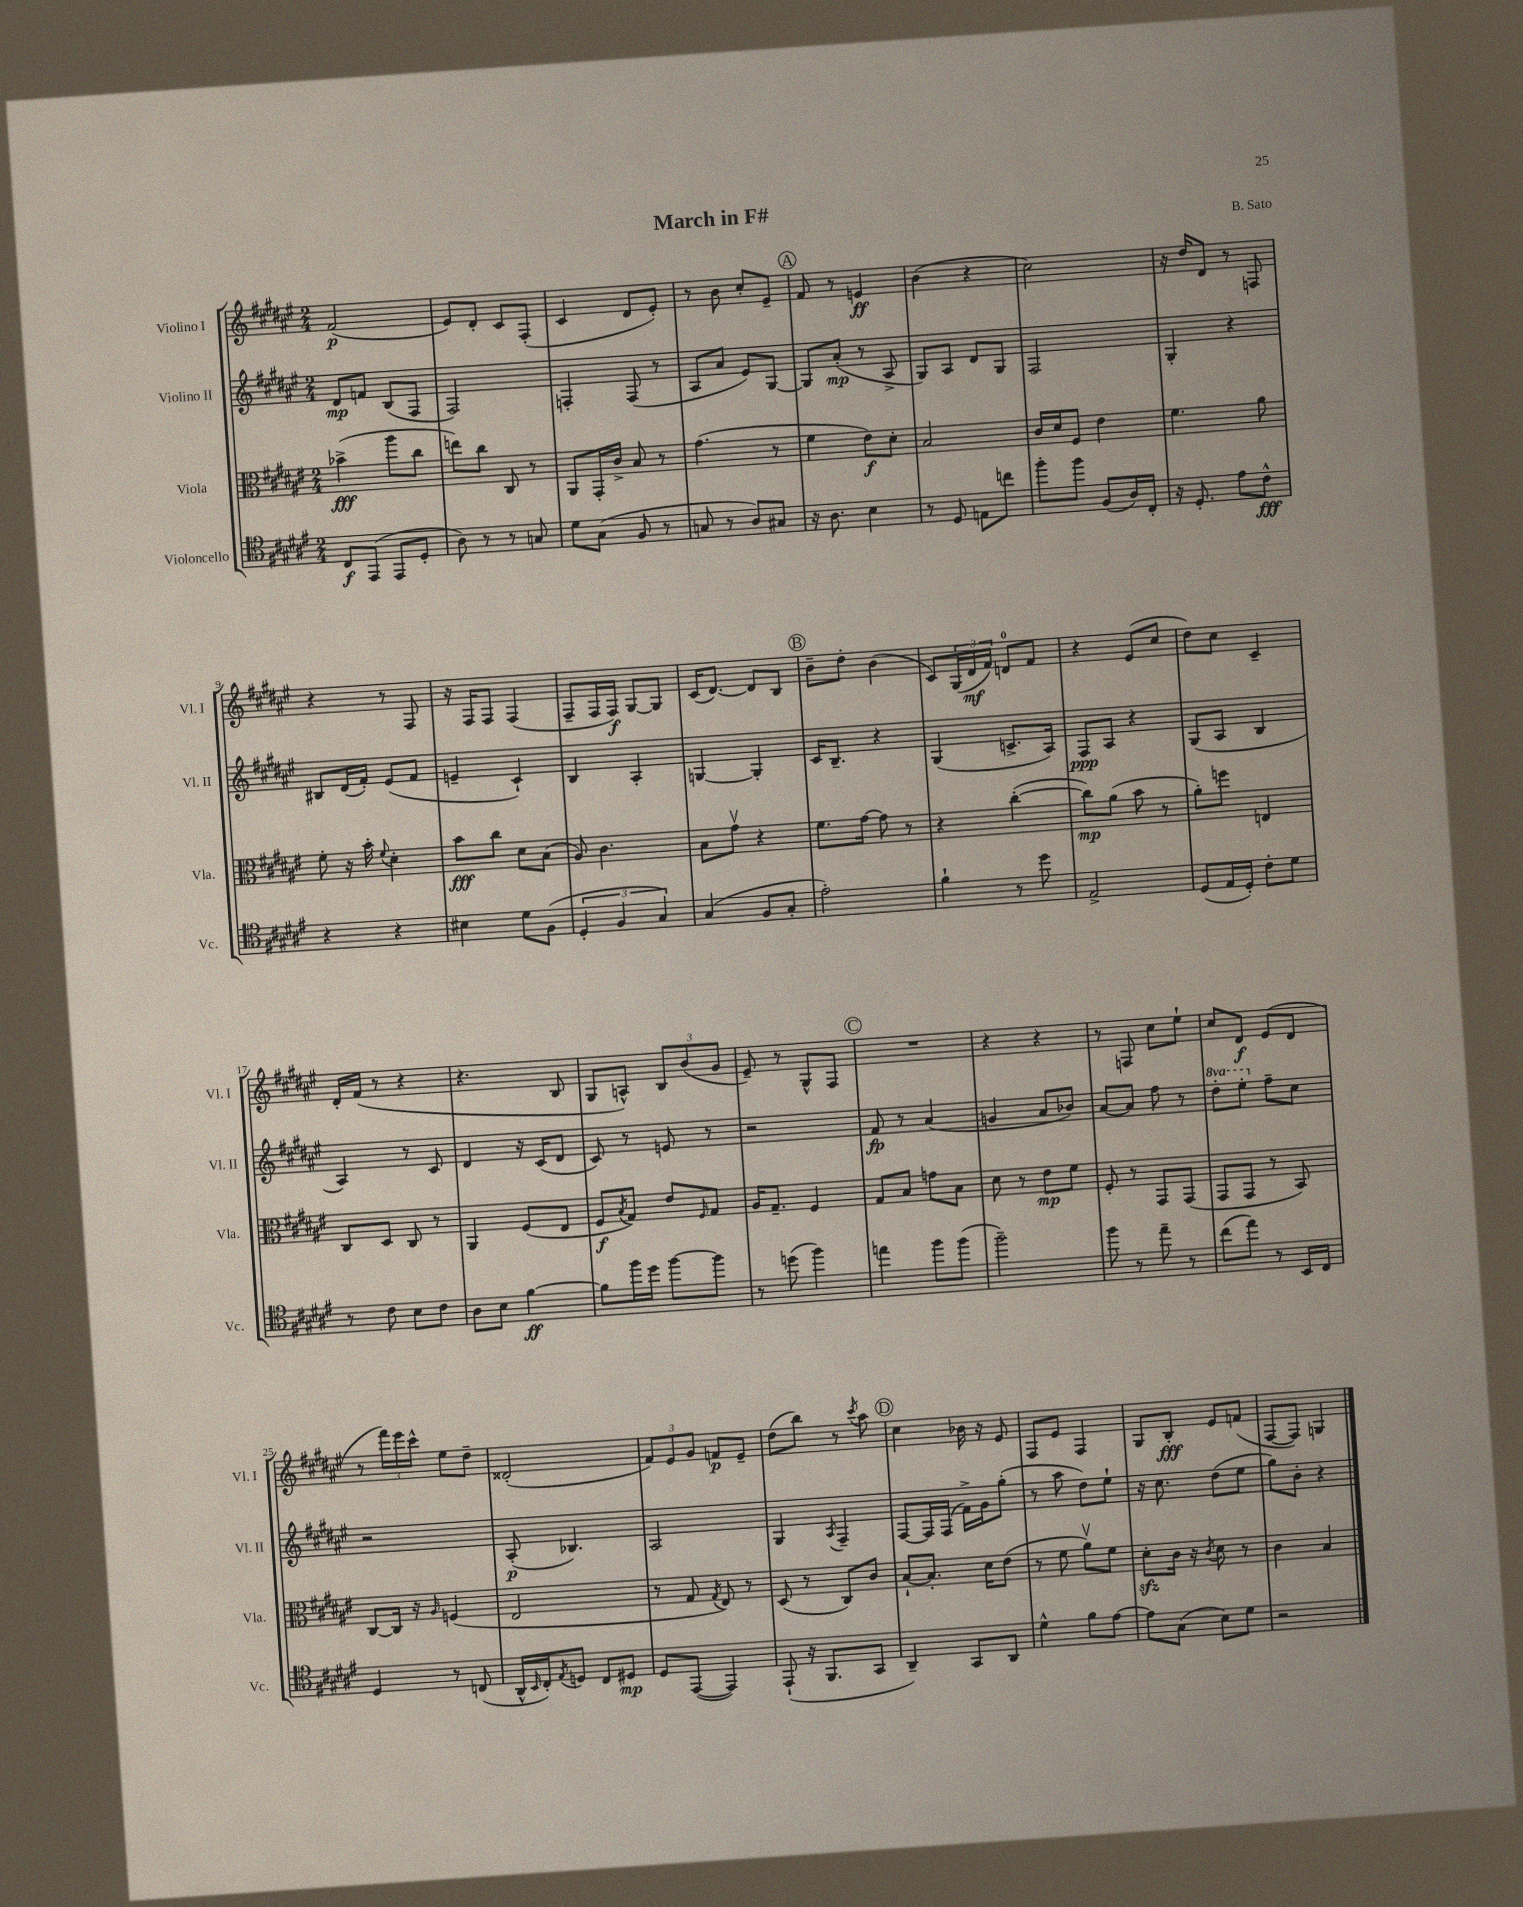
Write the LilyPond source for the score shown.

\header { title = "March in F#" composer = "B. Sato" }
<<
\new StaffGroup <<
\new Staff = "s0" \with { instrumentName = "Violino I" shortInstrumentName = "Vl. I" } {
    \clef treble \key fis \major \numericTimeSignature \time 2/4
    fis'2\p( |
    eis'8) dis'8-. cis'8 fis8-.( |
    cis'4 dis'8 eis'8-.) |
    r8 b'8 cis''8-. eis'8-- |
    \mark \markup { \circle "A" } fis'8 r8 e'4\ff |
    b'4( r4 |
    cis''2) |
    r16 dis''16 dis'8 r8 f8 |
    r4 r8 fis8 |
    r16 fis16 fis8 fis4( |
    fis8-- fis16 fis16\f) gis8~ gis8 |
    cis'16( dis'8.~) dis'8 b8 |
    \mark \markup { \circle "B" } b'8-- dis''8-. b'4( |
    cis'8) \tuplet 3/2 { gis16( dis'16\mf fis'16) } d'8-0 fis'8 |
    r4 eis'8( cis''8 |
    dis''8) cis''8 cis'4-- |
    dis'16-. fis'16( r8 r4 |
    r4. b8 |
    gis8 a8-^) \tuplet 3/2 { b8 b'8( gis'8 } |
    eis'8--) r8 gis8-^ fis8 |
    \mark \markup { \circle "C" } R2 |
    r4 r4 |
    r8 f8 cis''8 eis''8-! |
    cis''8 dis'8\f eis'8( dis'8 |
    r8 \tuplet 3/2 { fis'''16) eis'''16 cis'''16-^ } eis''8 dis''8-- |
    disis'2-.( |
    \tuplet 3/2 { fis'8) eis'8 gis'8 } f'8\p eis'8-- |
    dis''8( b''8) r8 \acciaccatura { cis'''8 } ais''8 |
    \mark \markup { \circle "D" } cis''4 bes'16 r16 eis'8 |
    fis8 eis'8 fis4 |
    gis8 b8-.\fff eis'8 f'8( |
    fis8~ fis8) g4 \bar "|." |
}
\new Staff = "s1" \with { instrumentName = "Violino II" shortInstrumentName = "Vl. II" } {
    \clef treble \key fis \major \numericTimeSignature \time 2/4 \set Staff.ottavationMarkups = #ottavation-simple-ordinals
    dis'8\mp f'8 b8( fis8 |
    fis2) |
    f4-. f8( r8 |
    ais8 ais'8 eis'8) gis8~ |
    \mark \markup { \circle "A" } gis8 ais'8-.\mp( r8 ais8-> |
    gis8) ais8 dis'8 gis8 |
    fis2 |
    gis4-. r4 |
    bis8 dis'16( fis'16-.) eis'8( fis'8 |
    e'4-- cis'4-!) |
    b4 ais4-. |
    g4~ g4-. |
    \mark \markup { \circle "B" } cis'16 b8.-- r4 |
    gis4( c'8.-> ais16) |
    fis8\ppp ais8 r4 |
    gis8( ais8 b4 |
    ais4) r8 cis'8 |
    dis'4 r16 cis'16( dis'8 |
    cis'8) r8 e'8 r8 |
    r2 |
    \mark \markup { \circle "C" } fis'8\fp r8 ais'4( |
    g'4 ais'8 bes'8) |
    ais'8~ ais'8 fis''8 r8 |
    \ottava #1 dis'''8-. eis'''8-. \ottava #0 fis''8-- cis''8 |
    r2 |
    ais8-.\p( bes4.) |
    ais2 |
    gis4 \acciaccatura { ais8 } fis4-- |
    \mark \markup { \circle "D" } fis8~ fis16 fis16( fis'16->) gis'16 gis''8-.( |
    r8 ais''8 dis''8) eis''8-! |
    r16 cis''8. dis''8( eis''8 |
    gis''8) b'8-. r4 \bar "|." |
}
\new Staff = "s2" \with { instrumentName = "Viola" shortInstrumentName = "Vla." } {
    \clef alto \key fis \major \numericTimeSignature \time 2/4
    bes'4->\fff( ais''8 cis''8 |
    e''8) cis''8 cis8 r8 |
    ais,8 gis,16-. cis'16-> b8 r8 |
    gis'4.( r8 |
    \mark \markup { \circle "A" } fis'4 eis'8\f) dis'8-. |
    b2 |
    cis'16 dis'16 fis8 eis'4 |
    fis'4. ais'8 |
    fis'8-. r16 b'16-. \appoggiatura { fis'8 } dis'4-. |
    b'8\fff cis''8 dis'8 b8( |
    ais8) cis'4. |
    b8 gis'8\upbow r4 |
    \mark \markup { \circle "B" } fis'8. gis'16~ gis'8 r8 |
    r4 cis''4~-.( |
    cis''8\mp) ais'8( b'8 r8 |
    ais'8-.) f''8 e4 |
    cis8 dis8 cis8 r8 |
    ais,4 fis8( eis8 |
    fis8\f \acciaccatura { b8 } gis8) eis'8 \grace { fis16 } gis8 |
    ais16 gis8.-- fis4 |
    \mark \markup { \circle "C" } gis8 b8 g'8 b8 |
    dis'8 r8 eis'8\mp fis'8 |
    fis8-. r8 gis,8 gis,8( |
    gis,8 gis,8 r8 b,8) |
    cis8~ cis16 r16 \grace { ais16 } f4( |
    eis2 |
    r8 gis8 \acciaccatura { gis8 } eis8) r8 |
    dis8( r8 cis8) cis'8 |
    \mark \markup { \circle "D" } b8~-! b8.-. dis'16 eis'8( |
    r8 fis'8 ais'8\upbow) fis'8 |
    dis'8-.\sfz cis'16 r16 \acciaccatura { cis'8 } dis'8 r8 |
    cis'4 b4 \bar "|." |
}
\new Staff = "s3" \with { instrumentName = "Violoncello" shortInstrumentName = "Vc." } {
    \clef tenor \key fis \major \numericTimeSignature \time 2/4
    cis8\f eis,8( eis,8 dis8-. |
    ais8) r8 r8 g8 |
    dis'8 gis8( fis8 r8 |
    g8 r8 ais8) gis8 |
    \mark \markup { \circle "A" } r16 ais8. b4 |
    r8 dis8 e8 c''8 |
    fis''8-. fis''8 fis8( ais16) cis16-. |
    r16 dis8.-. eis'8 cis'8-^\fff |
    r4 r4 |
    bis4 dis'8 fis8( |
    \tuplet 3/2 { dis4-. fis4 gis4) } |
    gis4( fis8 gis8-. |
    \mark \markup { \circle "B" } eis'2-.) |
    fis'4-! r8 dis''8 |
    eis2-> |
    dis8( eis16 dis16-.) cis'8-. dis'8 |
    r8 cis'8 b8 cis'8 |
    ais8 b8 fis'4~\ff |
    fis'8 fis''16 dis''16 fis''8~ fis''8 |
    r8 d''8( fis''4) |
    \mark \markup { \circle "C" } e''4 fis''8 fis''8( |
    fis''2--) |
    fis''8 r8 eis''8-- r8 |
    cis''8( eis''8) r8 b,16 cis16 |
    dis4 r8 c8( |
    ais,16-^ \grace { b,16 } cis16-.) \acciaccatura { eis8 } d8 cis8 dis8\mp |
    dis8 eis,8~( eis,4) |
    eis,8-!( r16 fis,8. gis,8 |
    \mark \markup { \circle "D" } ais,4--) gis,8 ais,8 |
    dis'4-^ fis'8 eis'8~ |
    eis'8 gis8( b8) dis'8 |
    r2 \bar "|." |
}
>>
>>
